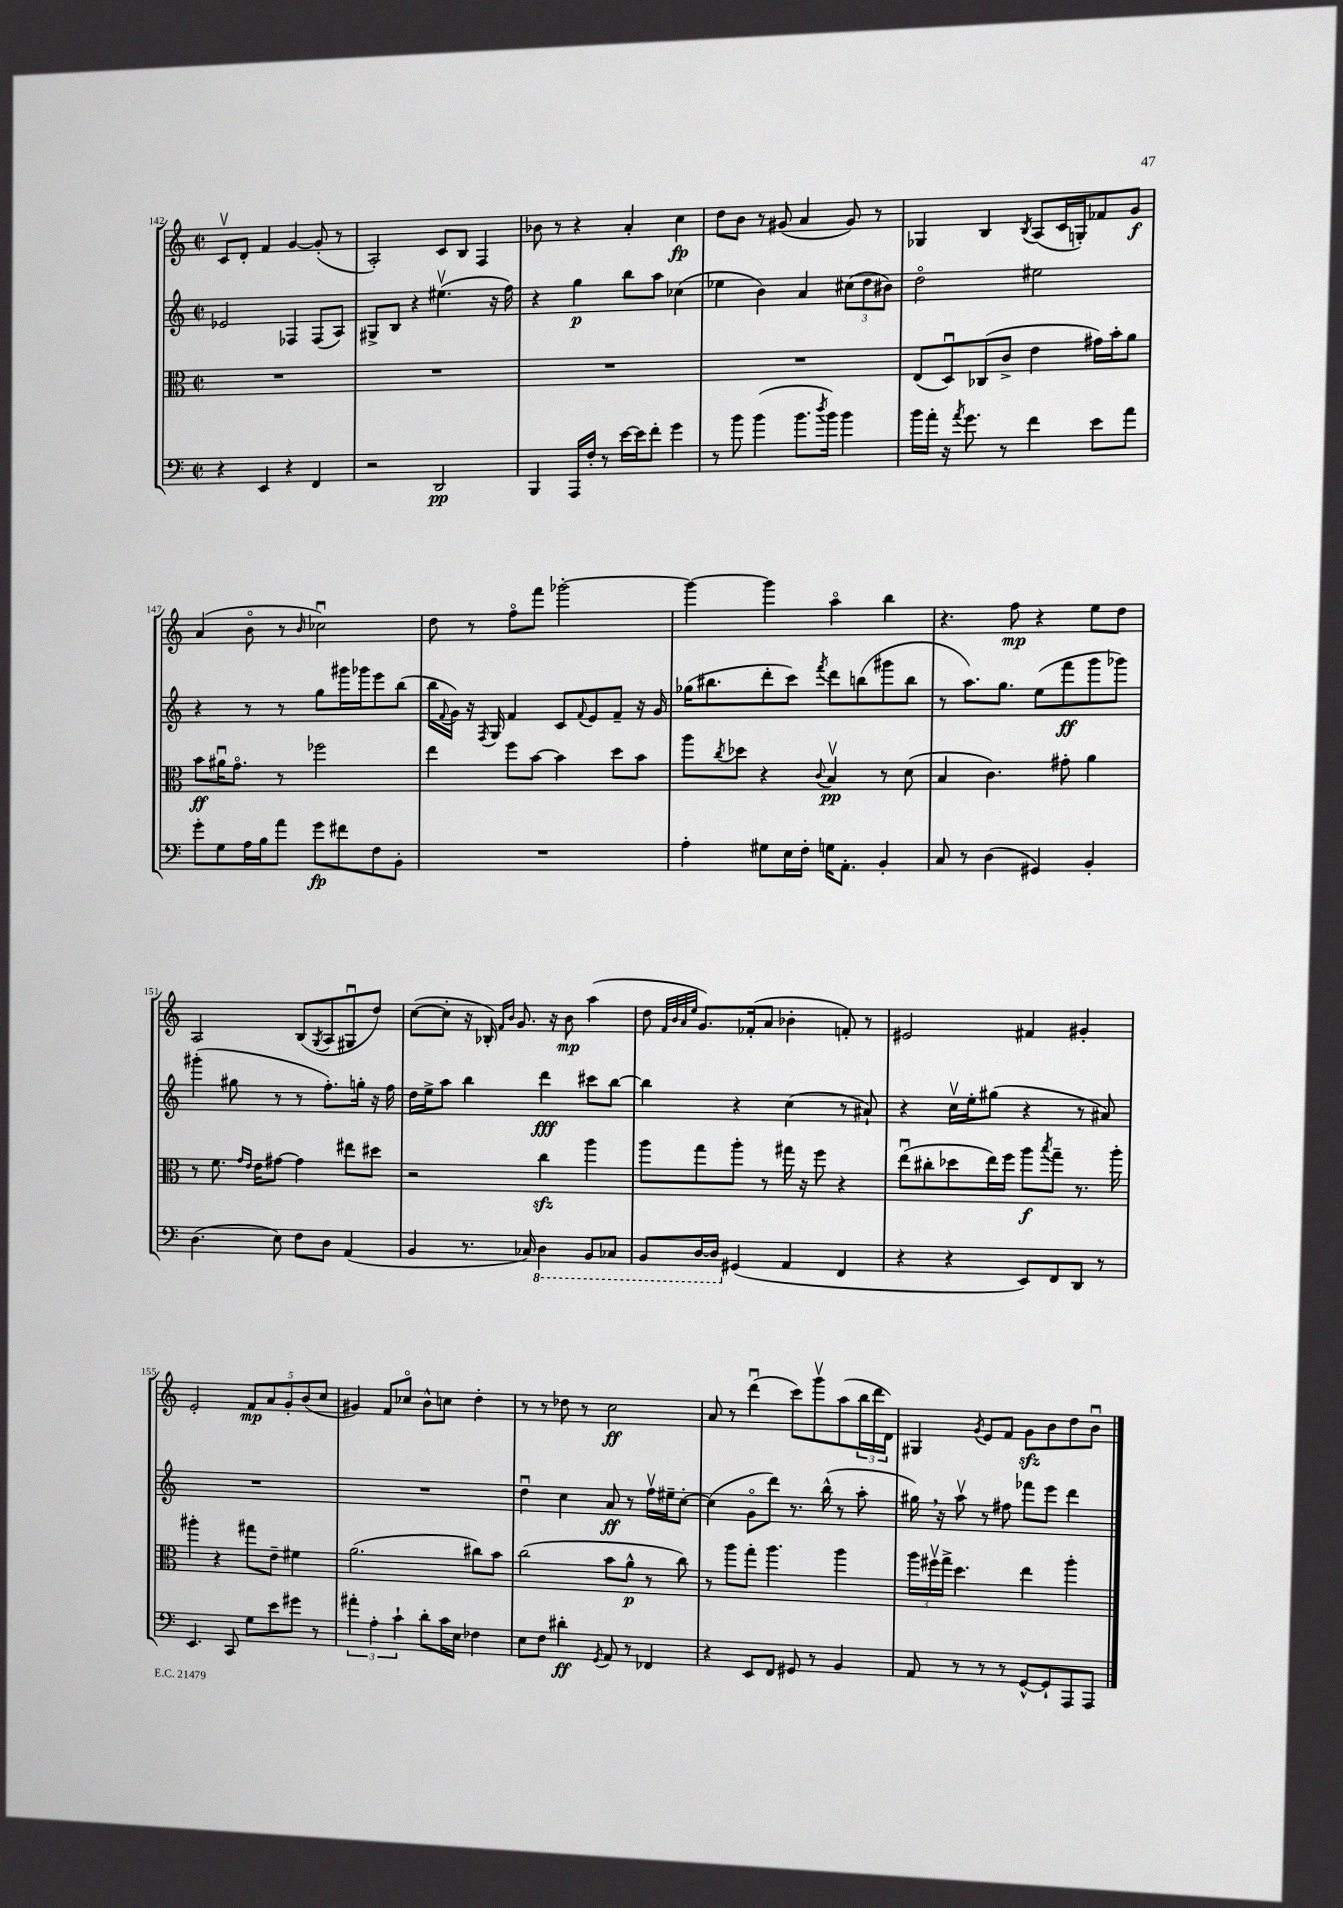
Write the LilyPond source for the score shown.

<<
\new StaffGroup <<
\new Staff = "s0" {
    \clef treble \key c \major \defaultTimeSignature \time 2/2
    c'8\upbow d'8-. f'4 g'4~ g'8-.( r8 |
    a2-.) c'8 b8 f4 |
    bes'8 r8 r4 a'4-. c''4\fp |
    d''8 b'8 r8 gis'8( a'4 gis'8) r8 |
    ges4 b4 \acciaccatura { b8 } a8( c'16 g16-.) fes'8 g'8\f |
    a'4( b'8\flageolet r8 \grace { b'16 } ces''2\downbow) |
    d''8 r8 f''8\flageolet f'''8 ges'''2~-. |
    ges'''4~ ges'''4 a''4\flageolet b''4 |
    r4. f''8\mp r4 e''8 d''8 |
    a2 b8( \acciaccatura { g8 } a8 gis8\downbow d''8) |
    c''8~( c''8-. r16 bes16-.) \grace { f'16 b'16 } g'8. r16 b'8\mp a''4( |
    d''8 \grace { f'32 b'32 a'32 e''32 } g'8.) fes'16-.( a'8 bes'4-. f'8-.) r8 |
    eis'2 fis'4 gis'4-. |
    e'2-. \tuplet 5/4 { f'8\mp a'8 g'8-. b'8( c''8 } |
    gis'4) f'8 ces''8\flageolet b'8-^ c''8 d''4-. |
    r8 r8 des''8 r8 c''2\ff |
    a'8 r8 d'''4\downbow( c'''8) g'''8\upbow a''8( \tuplet 3/2 { b''16 d'''16 d'16) } |
    gis4 \acciaccatura { g'8 } e'8 f'8 g'8\sfz b'8 d''8 b'8\downbow \bar "|." |
}
\new Staff = "s1" {
    \clef treble \key c \major \defaultTimeSignature \time 2/2
    ees'2 fes4 fes8( a8) |
    gis8-> b8 r4 eis''4.\upbow( r16 f''16) |
    r4 g''4\p b''8 a''8 ces''4( |
    ees''4 b'4) a'4 \tuplet 3/2 { cis''8( d''8 bis'8) } |
    d''2\flageolet eis''2 |
    r4 r8 r8 g''8 gis'''16 ges'''16 e'''8 b''8( |
    b''16 \appoggiatura { f'8 } g'16) r16 \acciaccatura { f8 } g16 f'4 c'8 \appoggiatura { f'8 } e'8 f'8-- r16 g'16 |
    ges''16( bis''8. d'''8-. c'''8) \acciaccatura { f'''8 } d'''8 b''8( gis'''8 b''8 |
    r8 a''8.) g''8. e''8( f'''8\ff g'''8 ges'''8) |
    gis'''4-.( gis''8 r8 r8 f''8.-.) g''16-. r16 f''16 |
    d''16 e''16-> a''8 b''4 d'''4\fff cis'''8 b''8~ |
    b''4 r4 c''4( r8 ais'8-!) |
    r4 c''16\upbow e''16-. gis''8( r4 r8 ais'8) |
    R1 |
    R1 |
    d''4\downbow c''4 a'8\ff r8 f''16\upbow eis''16-- c''8~-. |
    c''4( g'8\flageolet d'''8) r8. b''16-^( r8 a''8-. |
    gis''16) \breathe r16 a''8\upbow r8 fis''8 fes'''8 e'''8 d'''4 \bar "|." |
}
\new Staff = "s2" {
    \clef alto \key c \major \defaultTimeSignature \time 2/2
    R1 |
    R1 |
    R1 |
    R1 |
    e8( d8\downbow) ces8( c'8-> e'4 gis'16) b'16-. a'8 |
    b'8\ff ais'16\downbow g'8.\flageolet r8 fes''2 |
    e''4 f''8 b'8~ b'4 d''8 b'8 |
    a''8 \acciaccatura { c''8 } des''8 r4 \appoggiatura { c'8 } b4\upbow\pp r8 d'8( |
    b4 c'4.) gis'8-. a'4 |
    r8 f'8. \grace { g'16 e'16 } e'16 gis'8~ gis'4 eis''8 dis''8 |
    r2 c''4\sfz a''4 |
    a''8 g''8 a''8-. r8 gis''16 r16 f''8 r4 |
    e''8\downbow( cis''8-. des''8 e''16) f''16 a''8\f \acciaccatura { b''8 } g''8-- r8. a''16-. |
    ais''4-. r4 gis''8 e'8-- fis'4 |
    a'2.( cis''8) b'8 |
    c''2( b'8 a'8-^\p r8 c''8) |
    r8 a''8 g''8-. a''4. a''4 |
    \tuplet 3/2 { a''16 fis''16\upbow g''16-> } d''4. e''4 a''4-. \bar "|." |
}
\new Staff = "s3" {
    \clef bass \key c \major \defaultTimeSignature \time 2/2
    r4 e,4 r4 f,4 |
    r2 d,2\pp |
    b,,4 a,,16 f16-. r8 e'16~ e'16 f'8-. g'4 |
    r8 b'8 b'4( b'8. \acciaccatura { d''8 } b'16) b'4 |
    b'16 a'16-. r16 \acciaccatura { a'8 } g'8. r8 f'4 e'8 a'8 |
    g'8-. g8 a16 b16 a'8 g'8\fp fis'8 f8 b,8-. |
    R1 |
    a4-. gis8 e16 f16-. g16 a,8.-. b,4-. |
    c8 r8 d4( gis,4) b,4-. |
    d4.( e8) f8 d8 a,4( |
    b,4 r8. ces16) \ottava #-1 d,4 b,,8 ces,8 |
    b,,8 d,16~ d,16 \ottava #0 gis,4( a,4 f,4 |
    r4 r4 e,8) f,8 d,8 r8 |
    e,4. c,8 g8 e'8 gis'8 r8 |
    \tuplet 3/2 { ais'4-. a4-. c'4-! } d'8-. c'16 e16 fes4 |
    e8 f8 dis'4-.\ff \acciaccatura { g,8 } a,8 r8 fes,4 |
    r4 e,8 f,8 gis,8 r8 b,4 |
    a,8 r8 r8 r8 g,8~-^ g,8-! a,,8 a,,8 \bar "|." |
}
>>
>>
\layout { \context { \Score currentBarNumber = #142 } }
